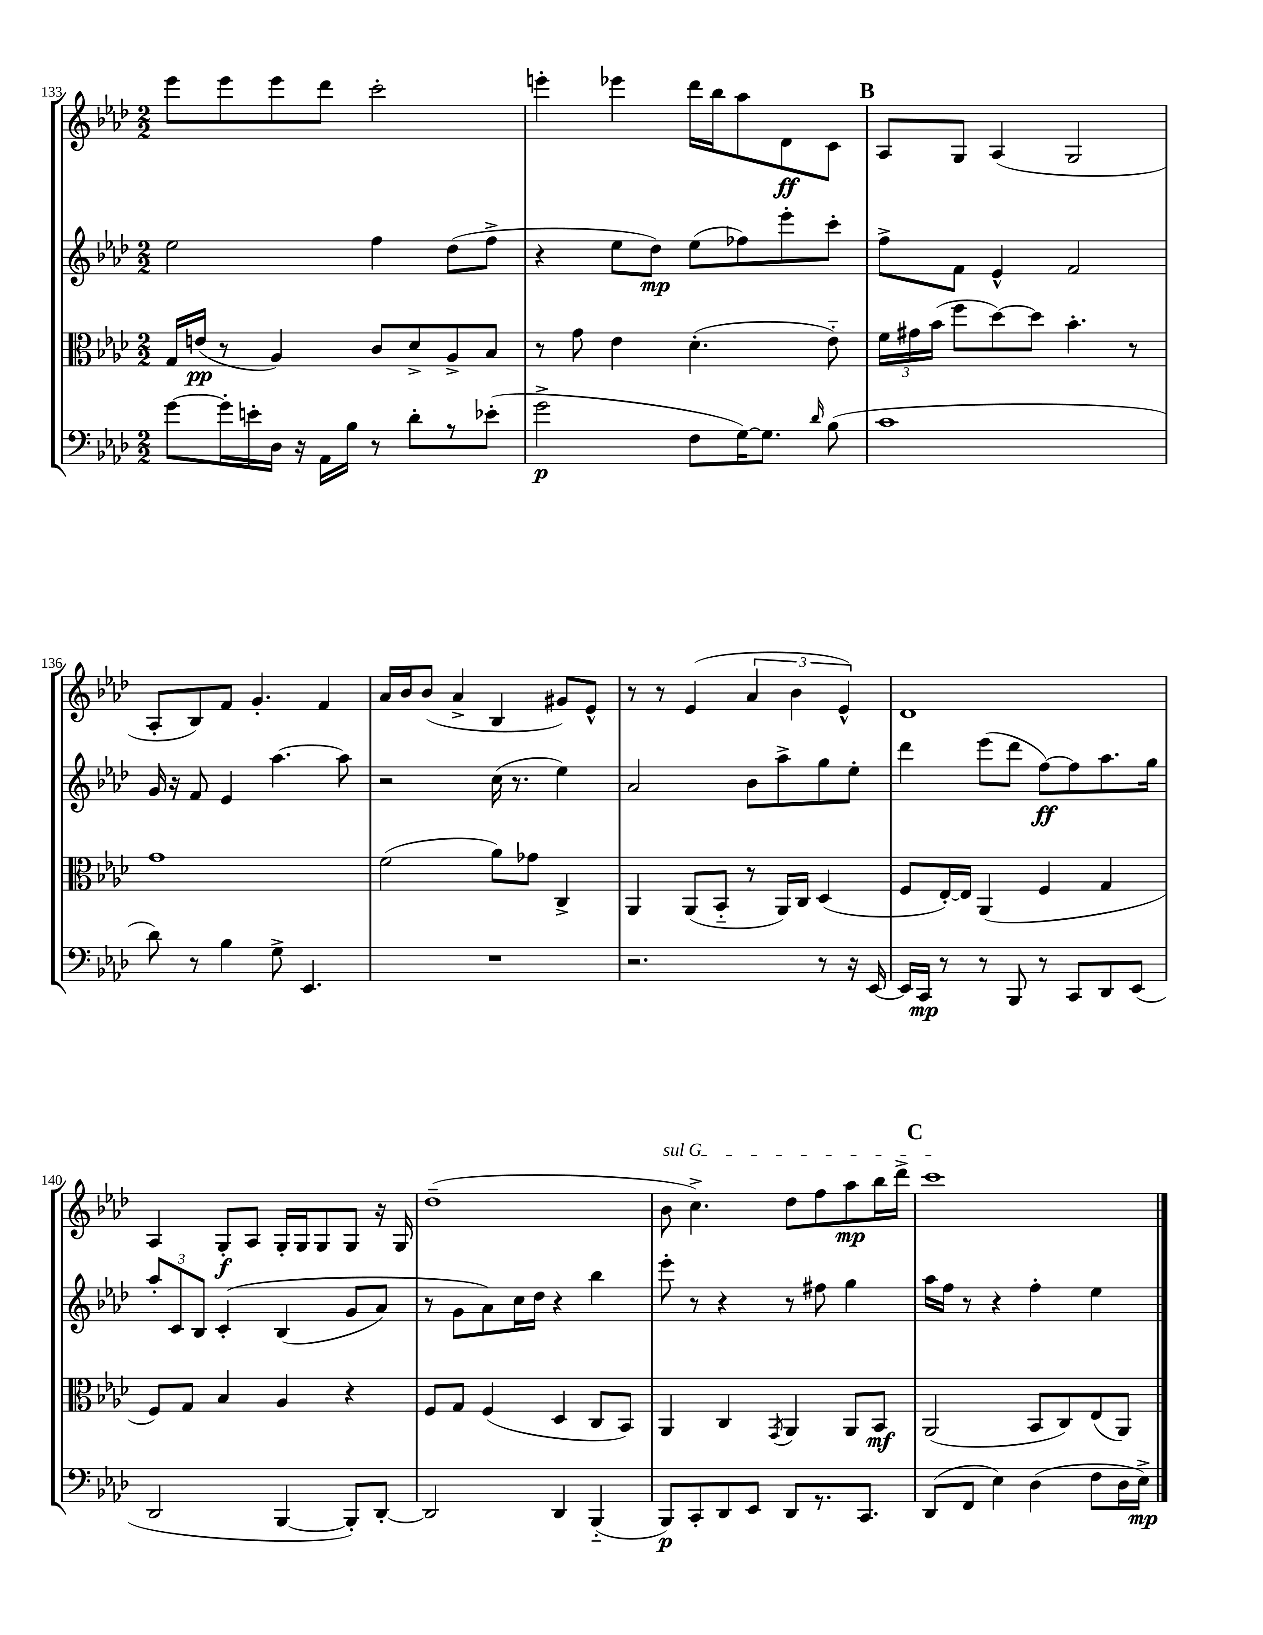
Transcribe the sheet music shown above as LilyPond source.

<<
\new StaffGroup <<
\new Staff = "s0" {
    \clef treble \key aes \major \numericTimeSignature \time 2/2
    \autoBeamOff ees'''8[ ees'''8 ees'''8 des'''8] c'''2-. |
    e'''4-. ees'''4 des'''16[ bes''16 aes''8 des'8\ff c'8] |
    \mark \markup { \bold "B" } aes8[ g8] aes4( g2 |
    aes8[-. bes8) f'8] g'4.-. f'4 |
    aes'16[ bes'16 bes'8]( aes'4-> bes4 gis'8[) ees'8]-^ |
    r8 r8 ees'4( \tuplet 3/2 { aes'4 bes'4 ees'4-^) } |
    des'1 |
    aes4 g8[-.\f aes8] g16[-. g16 g8 g8] r16 g16 |
    des''1--( |
    \once \override TextSpanner.bound-details.left.text = \markup { \italic "sul G" } bes'8\startTextSpan c''4.->) des''8[ f''8 aes''8\mp bes''16 des'''16]-> |
    \mark \markup { \bold "C" } c'''1\stopTextSpan \bar "|." |
}
\new Staff = "s1" {
    \clef treble \key aes \major \numericTimeSignature \time 2/2
    \autoBeamOff ees''2 f''4 des''8[( f''8]-> |
    r4 ees''8[ des''8]\mp) ees''8[( fes''8) ees'''8-. c'''8]-. |
    \mark \markup { \bold "B" } f''8[-> f'8] ees'4-^ f'2 |
    g'16 r16 f'8 ees'4 aes''4.~ aes''8 |
    r2 c''16( r8. ees''4) |
    aes'2 bes'8[ aes''8-> g''8 ees''8]-. |
    des'''4 ees'''8[( des'''8] f''8[~\ff) f''8 aes''8. g''16] |
    \tuplet 3/2 { aes''8[-. c'8 bes8] } c'4-.\( bes4( g'8[ aes'8]) |
    r8 g'8[ aes'8\) c''16 des''16] r4 bes''4 |
    ees'''8-. r8 r4 r8 fis''8 g''4 |
    \mark \markup { \bold "C" } aes''16[ f''16] r8 r4 f''4-. ees''4 \bar "|." |
}
\new Staff = "s2" {
    \clef alto \key aes \major \numericTimeSignature \time 2/2
    \autoBeamOff g16[ e'16]\pp( r8 aes4) c'8[ des'8-> aes8-> bes8] |
    r8 g'8 ees'4 des'4.-.( ees'8-_) |
    \mark \markup { \bold "B" } \tuplet 3/2 { f'16[ gis'16 bes'16]( } f''8[ des''8~) des''8] bes'4.-. r8 |
    g'1 |
    f'2( aes'8[) ges'8] c4-> |
    aes,4 aes,8[( bes,8]-_ r8 aes,16[) c16] des4( |
    f8[ ees16~-.) ees16] aes,4( f4 g4 |
    f8[) g8] bes4 aes4 r4 |
    f8[ g8] f4( des4 c8[ bes,8]) |
    aes,4 c4 \acciaccatura { g,8 } aes,4 aes,8[ bes,8]\mf |
    \mark \markup { \bold "C" } aes,2( bes,8[ c8) ees8( aes,8]) \bar "|." |
}
\new Staff = "s3" {
    \clef bass \key aes \major \numericTimeSignature \time 2/2
    \autoBeamOff g'8[~ g'16-. e'16-. des16] r16 aes,16[ bes16] r8 des'8[-. r8 ees'8]-.( |
    g'2->\p f8[ g16~) g8.] \grace { des'16 } bes8( |
    \mark \markup { \bold "B" } c'1 |
    des'8) r8 bes4 g8-> ees,4. |
    R1 |
    r2. r8 r16 ees,16~ |
    ees,16[ c,16]\mp r8 r8 bes,,8 r8 c,8[ des,8 ees,8]( |
    des,2 bes,,4~ bes,,8[-.) des,8]~-. |
    des,2 des,4 bes,,4-_( |
    bes,,8[\p) c,8-. des,8 ees,8] des,8[ r8. c,8.] |
    \mark \markup { \bold "C" } des,8[( f,8] ees4) des4( f8[ des16 ees16]->\mp) \bar "|." |
}
>>
>>
\layout { \context { \Score currentBarNumber = #133 } }
